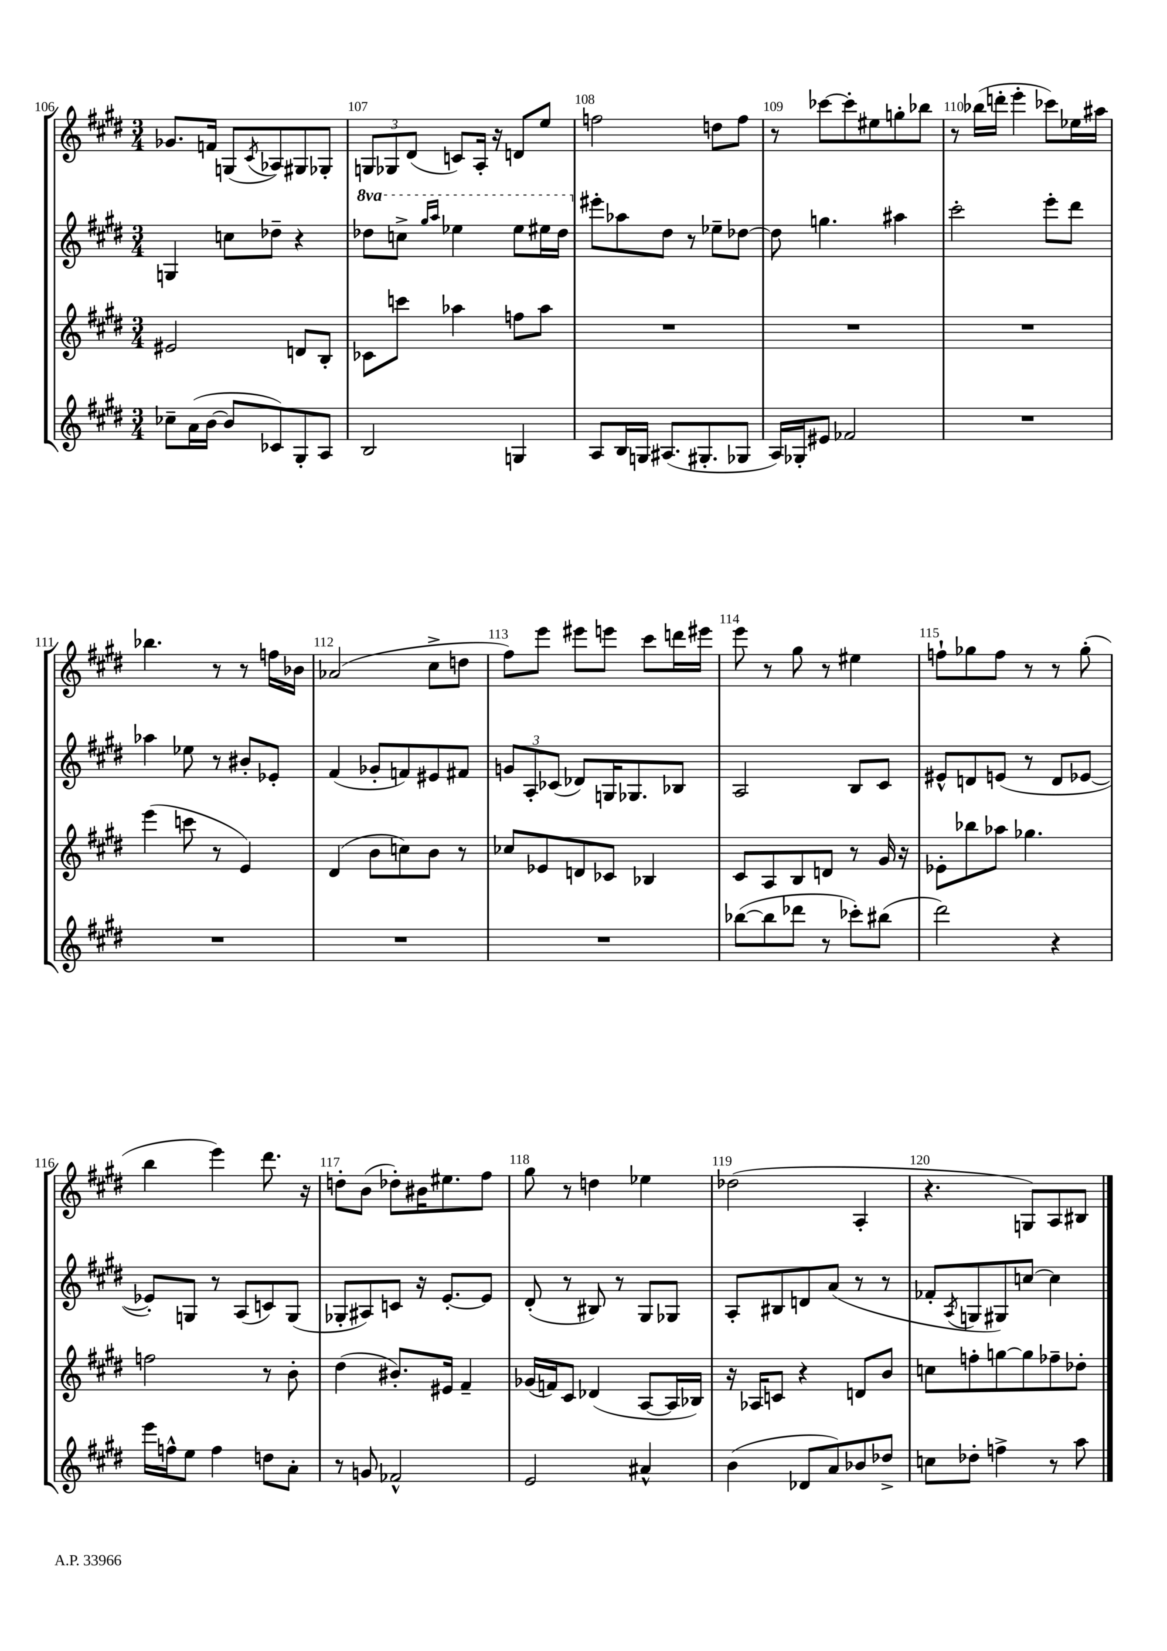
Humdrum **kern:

**kern	**kern	**kern	**kern
*staff4	*staff3	*staff2	*staff1
*clefG2	*clefG2	*clefG2	*clefG2
*k[f#c#g#d#]	*k[f#c#g#d#]	*k[f#c#g#d#]	*k[f#c#g#d#]
*M3/4	*M3/4	*M3/4	*M3/4
8cc-~	2e#	4G	8.g-
(16a	.	.	.
[16b	.	.	16f
8b]	.	8cc	(8G
.	.	.	8qc#
8c-)	.	8dd-~	8A-)
8G#'	8d	4r	8G#
8A	8B'	.	8G-'
=	=	=	=
2B	8c-	8ddd-	12G
.	.	.	12G-
.	8ccc	8ccc^	.
.	.	.	(12d#
.	.	16qqggg#	.
.	.	16qqaaa	.
.	4aa-	4eee-	8c)
.	.	.	16A'
.	.	.	16r
4G	8ff	8eee-	8d
.	8aa-	16eee#	8ee
.	.	16ddd-	.
=	=	=	=
8A	2.r	8eee#'	2ff
16B	.	8aa-	.
16G	.	.	.
(8.A#	.	8dd#	.
.	.	8r	.
8.G#'	.	.	.
.	.	8ee-~	8dd
8G-	.	[8dd-	8ff
=	=	=	=
16A)	2.r	8dd-]	8r
16G-'	.	.	.
8e#	.	4.gg	[8ccc-
2f-	.	.	8ccc-']
.	.	.	8ee#
.	.	4aa#	8gg'
.	.	.	8bb-
=	=	=	=
2.r	2.r	2ccc#'	8r
.	.	.	(16bb-
.	.	.	16ddd'
.	.	.	4eee'
.	.	8eee'	8ccc-)
.	.	8ddd#	16ee-
.	.	.	16aa#
=	=	=	=
2.r	(4eee	4aa-	4.bb-
.	8ccc	8ee-	.
.	8r	8r	8r
.	4e)	8b#'	8r
.	.	8e-'	16ff
.	.	.	16b-
=	=	=	=
2.r	(4d#	(4f#	(2a-
.	8b	8g-'	.
.	8cc)	8f)	.
.	8b	8e#	8cc#^
.	8r	8f#	8dd
=	=	=	=
2.r	8cc-	12g	8ff#)
.	.	12A'	.
.	8e-	.	8eee
.	.	(12c-	.
.	8d	8d-)	8eee#
.	8c-	16G	8eee
.	.	8.G-	.
.	4B-	.	8ccc#
.	.	8B-	16ddd
.	.	.	16eee#
=	=	=	=
([8bb-	8c#	2A	8eee
8bb-]	8A	.	8r
8ddd-	8B	.	8gg#
8r	8d	.	8r
8ccc-')	8r	8B	4ee#
(8bb#	16g#	8c#	.
.	16r	.	.
=	=	=	=
2ddd#)	8e-'	8e#^^	8ff`
.	8bb-	8d	8gg-
.	8aa-	(8e	8ff
.	4.gg-	8r	8r
4r	.	8d	8r
.	.	[8e-	(8gg-'
=	=	=	=
16eee	2ff	8e-'])	4bb
16ff^^	.	.	.
8ee	.	8G	.
4ff	.	8r	4eee)
.	.	(8A	.
8dd	8r	8c)	8.ddd#
8a'	8b'	(8G	.
.	.	.	16r
=	=	=	=
8r	(4dd#	8G-'	8dd'
8g	.	8A#)	(8b
2f-^^	8.b#')	8c	8dd-')
.	.	16r	16b#
.	16e#	[8.e'	8.ee#
.	4f#~	.	.
.	.	8e]	8ff#
=	=	=	=
2e	(16g-	(8d#'	8gg#
.	16f)	.	.
.	8c#	8r	8r
.	(4d-	8B#)	4dd
.	.	8r	.
4a#^^	[8A	8G#	4ee-
.	16A]	8G-	.
.	16B-)	.	.
=	=	=	=
(4b	16r	8A'	(2dd-
.	16A-	.	.
.	8c	8B#	.
8d-	4r	8d	.
8a)	.	(8a	.
8b-	8d	8r	4A'
8dd-^	8b	8r	.
=	=	=	=
8cc	8cc	8f-'	4.r
.	.	8qA	.
8dd-'	8ff'	8G	.
4ff^	[8gg	8G#)	.
.	8gg]	[8cc	8G)
8r	8ff-~	4cc]	8A
8aa	8dd-'	.	8B#
==	==	==	==
*-	*-	*-	*-
